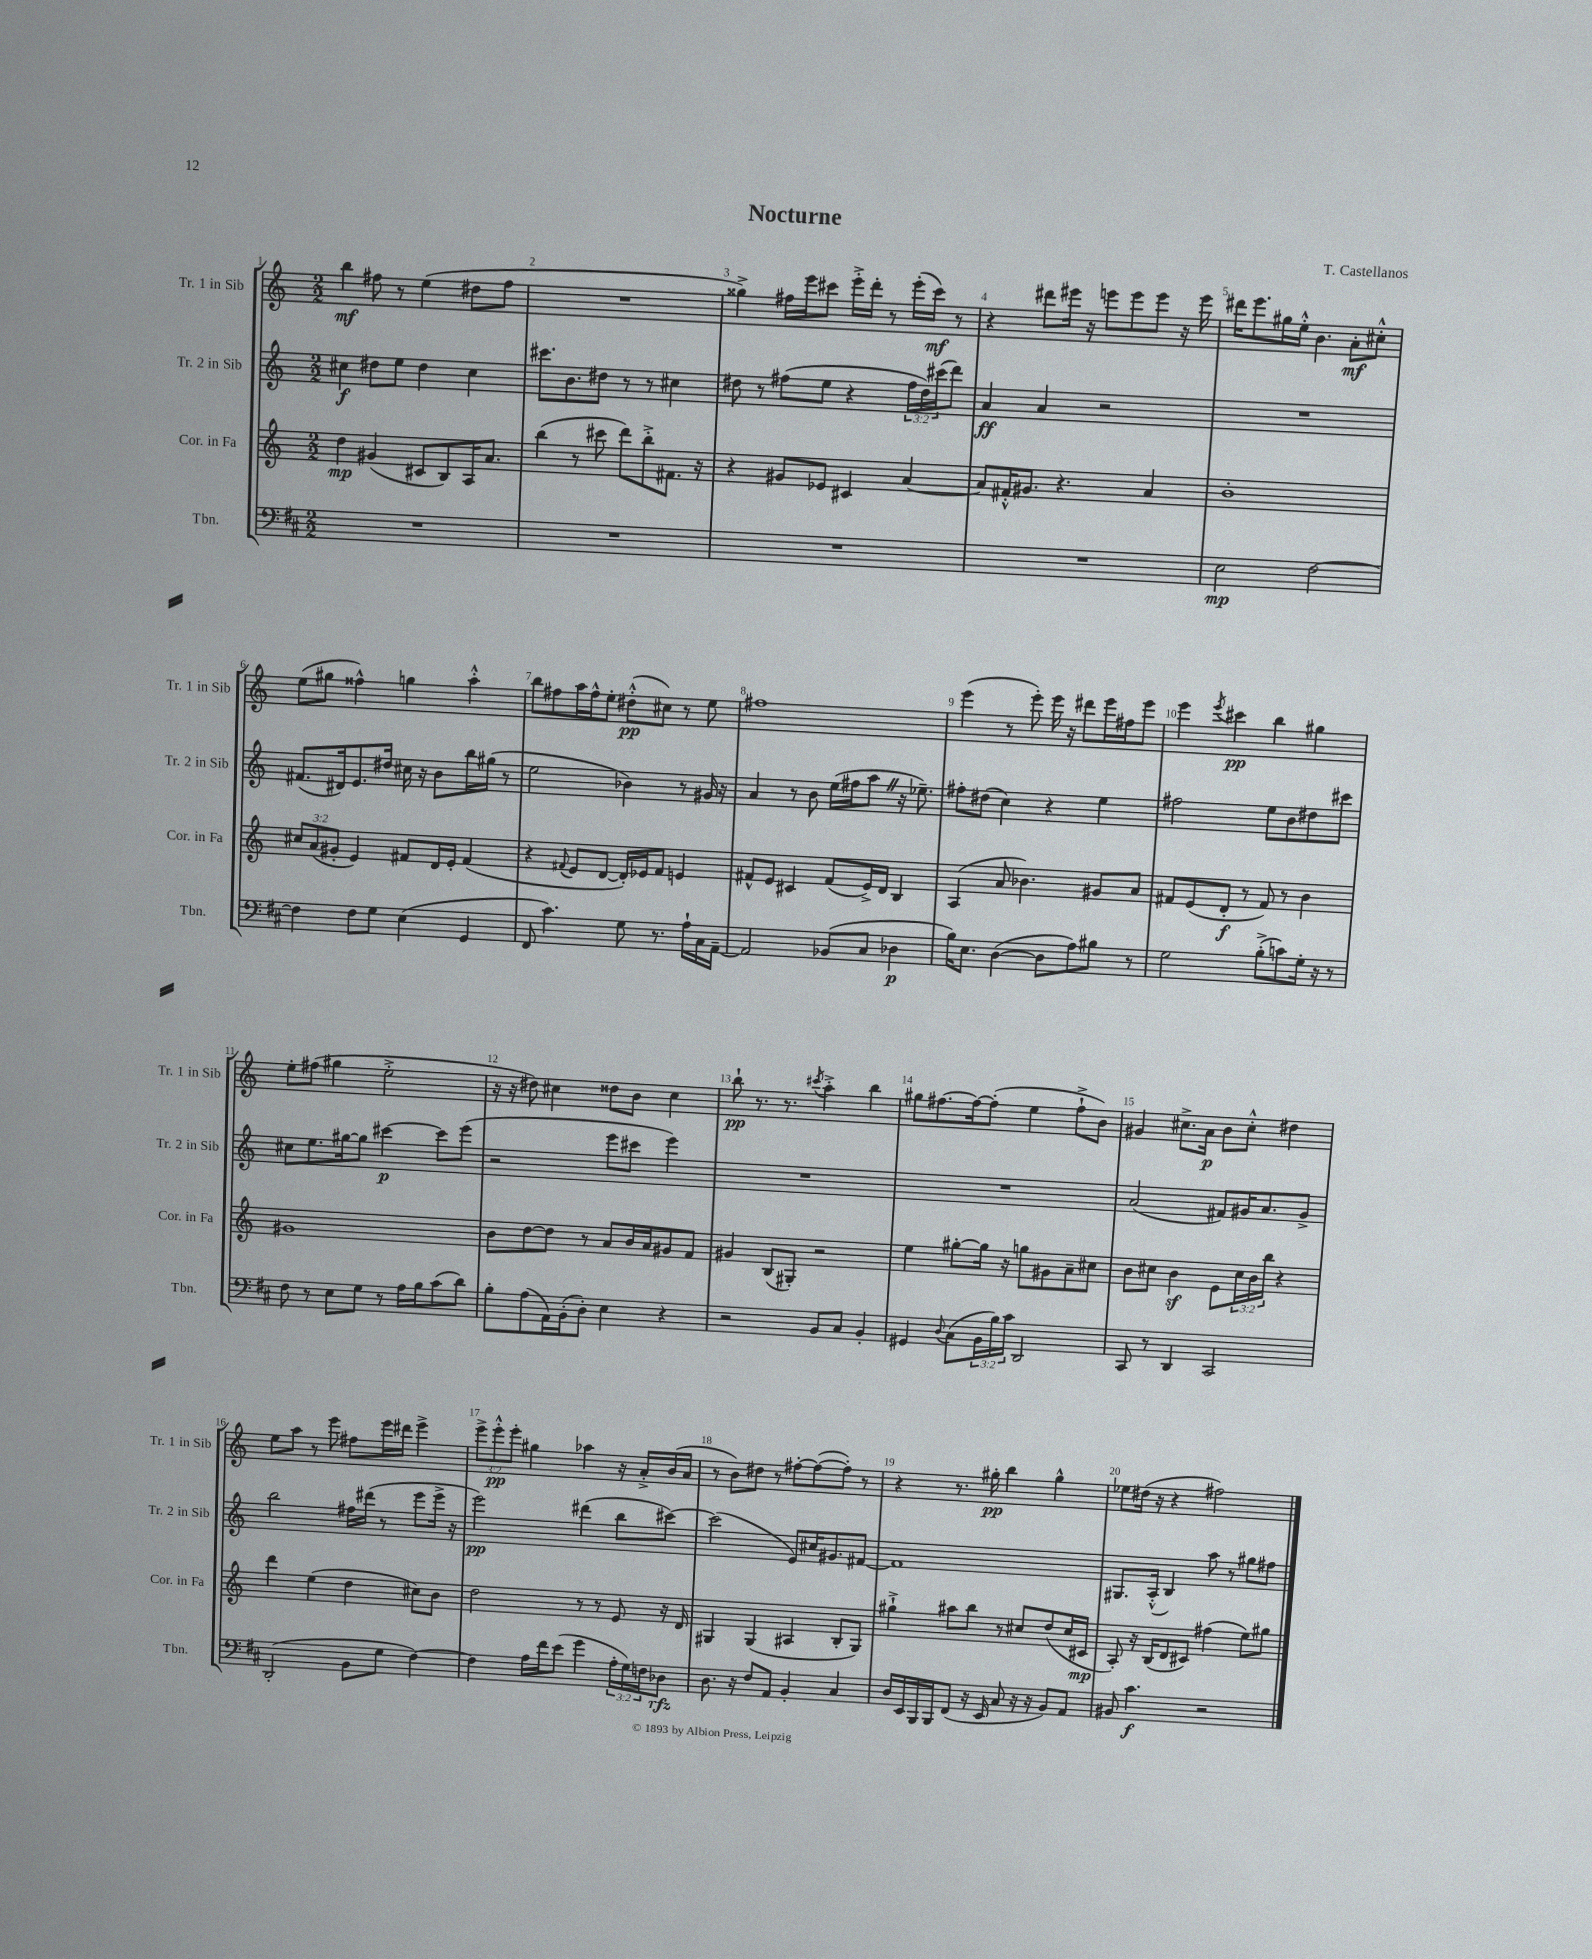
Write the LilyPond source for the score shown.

\header { title = "Nocturne" composer = "T. Castellanos" }
<<
\new StaffGroup <<
\new Staff = "s0" \with { instrumentName = "Tr. 1 in Sib" shortInstrumentName = "Tr. 1 in Sib" } {
    \clef treble \key c \major \numericTimeSignature \time 2/2 \override Staff.TupletNumber.text = #tuplet-number::calc-fraction-text
    b''4\mf fis''8 r8 e''4( dis''8 fis''8 |
    R1 |
    gisis''4->) fis''16 e'''16 cis'''8 e'''16-.-> d'''16-. r8 e'''16-.( cis'''16\mf) r8 |
    r4 dis'''8 eis'''16 r16 e'''8 e'''8 e'''8 r16 e'''16 |
    dis'''16 e'''8. gis''16 e''16-.-^ b'4. a'8-.\mf cis''8-.-^ |
    e''8( gis''8 fisis''4-^) g''4 a''4-.-^ |
    b''8 fis''8 a''16 fis''16-^ e''8-. dis''8-.-^\pp( cis''8) r8 e''8 |
    fis''1 |
    e'''4( r8 e'''8-.) e'''16 r16 dis'''8 e'''16 fis''16 e'''8 |
    e'''4 \acciaccatura { e'''8 } cis'''4\pp b''4 gis''4 |
    e''8-. fis''8( gis''4 e''2-.-> |
    r16 r16 dis''8) cis''4 disis''8 b'8 cis''4 |
    b''8-!\pp r8. r8. \acciaccatura { cis'''8 } a''4-.-> b''4 |
    gis''8 fis''8.~ fis''16~ fis''8-.( e''4 fis''8-!-> b'8) |
    gis'4 cis''8.-> a'16\p b'8 cis''8-.-^ dis''4 |
    e''8 a''8 r8 e'''8 fis''8 e'''16 dis'''16 e'''4-> |
    \tuplet 3/2 { e'''8-> e'''8-.-^\pp e'''8-. } gis''4 aes''4 r16 a'16-.-> b'16( a'16 |
    r8 b'8) dis''8 r8 fis''8~-. fis''8~( fis''8-.) r8 |
    r4 r8. gis''16-.\pp b''4 gis''4-^ |
    ees''8 dis''16( r16 r4 fis''2) \bar "|." |
}
\new Staff = "s1" \with { instrumentName = "Tr. 2 in Sib" shortInstrumentName = "Tr. 2 in Sib" } {
    \clef treble \key c \major \numericTimeSignature \time 2/2 \override Staff.TupletNumber.text = #tuplet-number::calc-fraction-text
    cis''4\f dis''8 e''8 dis''4 cis''4 |
    cis'''8. b'8. dis''8 r8 r8 cis''4 |
    dis''8 r8 fis''8( e''8 r4 \tuplet 3/2 { fis''16 dis''16) cis'''16( } d'''8) |
    a'4\ff a'4 r2 |
    R1 |
    fis'8.( dis'16) e'8. dis''16 cis''16 r16 b'8 b''16 gis''16( r8 |
    e''2 bes'4) r8 gis'16 r16 |
    a'4 r8 b'8 e''16( fis''16 a''8 \once \override BreathingSign.text = \markup { \musicglyph "scripts.caesura.straight" } \breathe r16 ees''8.--) |
    fis''8-. dis''8( c''4) r4 e''4 |
    fis''2 e''8 b'8 dis''8 cis'''8 |
    cis''8 e''8. gis''16~ gis''8 cis'''4~\p cis'''8 e'''8( |
    r2 e'''8 cis'''8 e'''4) |
    R1 |
    R1 |
    a'2( fis'8) gis'16 a'8. gis'8-> |
    b''2 fis''16 dis'''16( r8 e'''8 e'''16-> r16 |
    e'''2\pp) dis'''4( b''8 cis'''8~) |
    cis'''2( e'8) cis''16 gis'8. fis'8~ |
    fis'1 |
    gis8. a16-.-^( b4) a''8 r8 gis''8 fis''8 \bar "|." |
}
\new Staff = "s2" \with { instrumentName = "Cor. in Fa" shortInstrumentName = "Cor. in Fa" } {
    \clef treble \key c \major \numericTimeSignature \time 2/2 \override Staff.TupletNumber.text = #tuplet-number::calc-fraction-text
    d''4\mp gis'4( cis'8 b8) a16 a'8. |
    b''4( r8 cis'''8 d'''8) b''8-.-> fis'8. r16 |
    r4 gis'8 ees'8 cis'4 a'4~ |
    a'8 fis'16-.-^ gis'8. r4. a'4 |
    b'1-. |
    \tuplet 3/2 { cis''8 a'8( gis'8-. } e'4) fis'8 d'16 e'16-. fis'4( |
    r4 \appoggiatura { fis'8 } e'8 d'8~ d'16-.) ees'16 fis'8 e'4 |
    fis'8-^ e'8 cis'4 fis'8( e'16->) d'16 b4 |
    a4( a'8 bes'4.) gis'8 a'8 |
    fis'8 e'8( d'8-.\f r8 fis'8) r8 b'4 |
    gis'1 |
    b'8 d''8~ d''8 r8 a'8 b'16 a'16 gis'8 f'8 |
    gis'4 b8( gis8-.) r2 |
    e''4 gis''8~-. gis''16 r16 g''8 gis'8 a'8-- cis''8 |
    b'8 cis''8 b'4\sf e'8 \tuplet 3/2 { cis''16 b'16 b''16 } r4 |
    d'''4 e''4( d''4 cis''8) b'8 |
    d''2 r8 r8 e'8 r16 d'16 |
    gis4 gis4( ais4 b8-. gis8) |
    gis''4-!-> ais''8 b''8 r8 cis''8 d''8( cis''16 cis'16\mp |
    a8-.) r16 b16( d'8 cis'8) fis''4( e''8) gis''8 \bar "|." |
}
\new Staff = "s3" \with { instrumentName = "Tbn." shortInstrumentName = "Tbn." } {
    \clef bass \key d \major \numericTimeSignature \time 2/2 \override Staff.TupletNumber.text = #tuplet-number::calc-fraction-text
    R1 |
    R1 |
    R1 |
    R1 |
    e2\mp fis2~ |
    fis4 fis8 g8 e4( g,4 |
    fis,8 cis'4.) g8 r8. a16-! cis16 a,16~-- |
    a,2 bes,8( cis8 des4\p |
    b16) e8. d4~( d8 a8) bis8 r8 |
    g2 b8-.->( c'8) g16-. r16 r8 |
    fis8 r8 e8 g8 r8 a16 b16 cis'8( d'8) |
    b8-. a8( a,16) b,16-.( d8-.) e4 r4 |
    r2 b,8 cis8 b,4-. |
    gis,4 \appoggiatura { d8 } cis8( \tuplet 3/2 { b,16 b16) cis'16 } d,2 |
    cis,8 r8 d,4 cis,2 |
    d,2-.( b,8 g8 fis4~) |
    fis4 a16 fis'16 e'8( g'4 \tuplet 3/2 { a16-. g16) f16 } des8\rfz |
    d8. r16 fis8 a,8 b,4-. cis4 |
    d16 e,16 b,,16 b,,16 fis,8( r16 e,16 cis8 r16 r16 b,8) a,8 |
    bis,8 cis'4.\f r2 \bar "|." |
}
>>
>>
\layout { \context { \Score \override BarNumber.break-visibility = ##(#f #t #t) barNumberVisibility = #all-bar-numbers-visible } }
